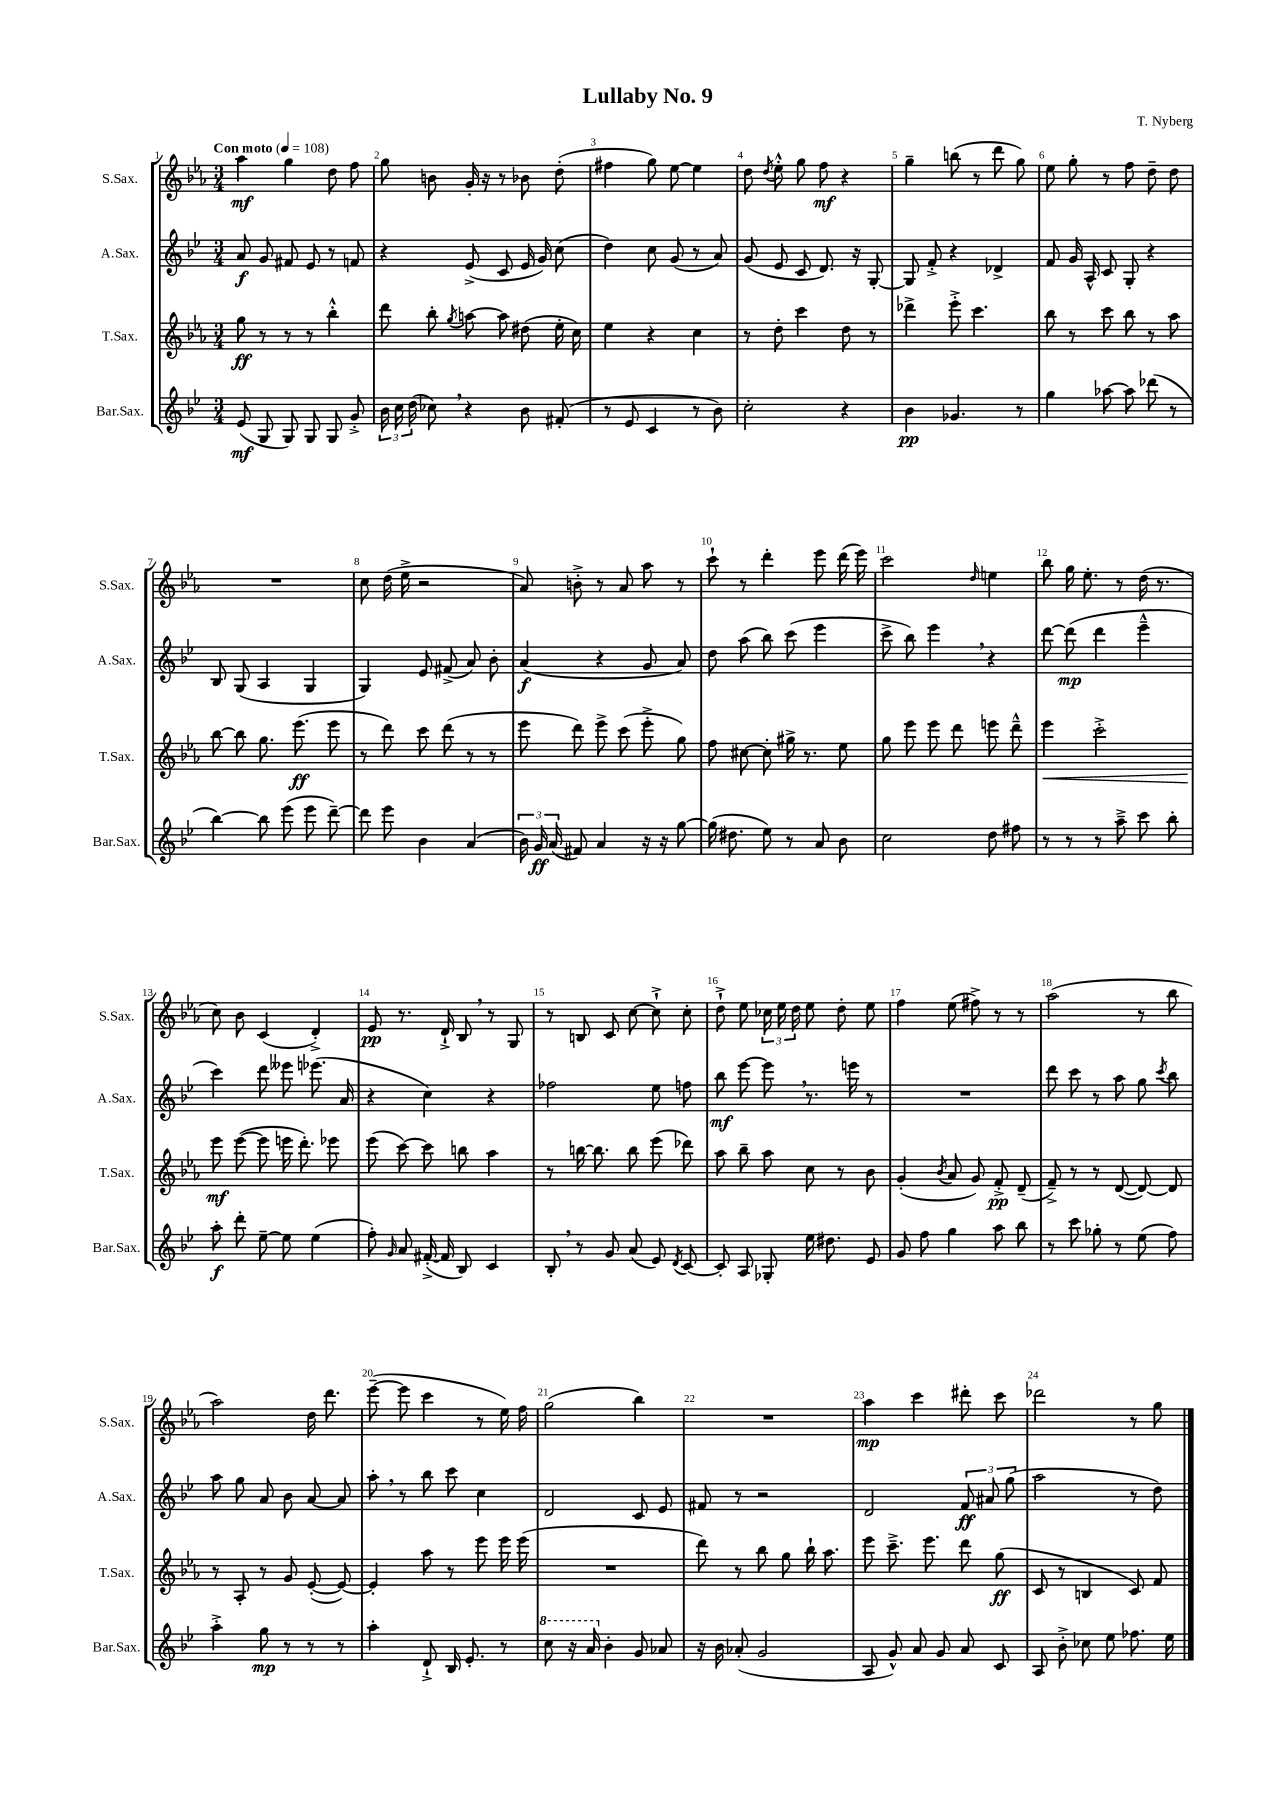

**kern	**dynam	**kern	**dynam	**kern	**dynam	**kern	**dynam
*part4	*part4	*part3	*part3	*part2	*part2	*part1	*part1
*staff4	*staff4	*staff3	*staff3	*staff2	*staff2	*staff1	*staff1
*I"Bar.Sax.	*	*I"T.Sax.	*	*I"A.Sax.	*	*I"S.Sax.	*
*I'Bar.Sax.	*	*I'T.Sax.	*	*I'A.Sax.	*	*I'S.Sax.	*
*clefG2	*	*clefG2	*	*clefG2	*	*clefG2	*
*k[b-e-]	*	*k[b-e-a-]	*	*k[b-e-]	*	*k[b-e-a-]	*
*M3/4	*	*M3/4	*	*M3/4	*	*M3/4	*
*MM108	*	*MM108	*	*MM108	*	*MM108	*
=1	=1	=1	=1	=1	=1	=1	=1
!	!	!	!	!	!	!LO:TX:a:B:t=Con moto	!
(8e-/	mf	8gg\	ff	8a/	f	4aa-\	mf
8G/	.	8r	.	8g/	.	.	.
8G/)	.	8r	.	8f#X/	.	4gg\	.
8G/	.	8r	.	8e-/	.	.	.
8G/	.	4bb-'^^\	.	8r	.	8dd\	.
8g'^/	.	.	.	8fn/	.	8ff\	.
=2	=2	=2	=2	=2	=2	=2	=2
24b-\	.	8ddd\	.	4r	.	8gg\	.
24cc\	.	.	.	.	.	.	.
(24dd\	.	.	.	.	.	.	.
8cc-X,\)	.	8bb-'\	.	.	.	8bn\	.
.	.	8qgg/	.	.	.	.	.
4r	.	[8aan\	.	(8e-^/	.	16g'/	.
.	.	.	.	.	.	16r	.
.	.	8aa\]	.	8c/	.	8r	.
8b-\	.	(8dd#X\	.	16e-/	.	8b-X\	.
.	.	.	.	16g/)	.	.	.
(8f#X'/	.	16ee-'\	.	(8cc\	.	(8dd'\	.
.	.	16cc\)	.	.	.	.	.
=3	=3	=3	=3	=3	=3	=3	=3
8r	.	4ee-\	.	4dd\)	.	4ff#X\	.
8e-/	.	.	.	.	.	.	.
4c/	.	4r	.	8cc\	.	8gg\)	.
.	.	.	.	(8g/	.	[8ee-\	.
8r	.	4cc\	.	8r	.	4ee-\]	.
8b-\)	.	.	.	8a/)	.	.	.
=4	=4	=4	=4	=4	=4	=4	=4
2cc'\	.	8r	.	(8g/	.	8dd\	.
.	.	.	.	.	.	8qdd/	.
.	.	8dd'\	.	8e-/	.	8ee-'^^\	.
.	.	4ccc\	.	8c/	.	8gg\	.
.	.	.	.	8.d/)	.	8ff\	mf
4r	.	8dd\	.	.	.	4r	.
.	.	.	.	16r	.	.	.
.	.	8r	.	[8G'/	.	.	.
=5	=5	=5	=5	=5	=5	=5	=5
4b-\	pp	4ddd-X^\	.	8G/]	.	4gg~\	.
.	.	.	.	8f'^/	.	.	.
4.g-X/	.	8eee-'^\	.	4r	.	(8bbn\	.
.	.	4.ccc\	.	.	.	8r	.
.	.	.	.	4d-X^/	.	8ddd\	.
8r	.	.	.	.	.	8gg\)	.
=6	=6	=6	=6	=6	=6	=6	=6
4gg\	.	8bb-\	.	8f/	.	8ee-\	.
.	.	8r	.	16g/	.	8gg'\	.
.	.	.	.	16A^^/	.	.	.
[8aa-X\	.	8ccc\	.	8c/	.	8r	.
8aa-\]	.	8bb-\	.	8G'/	.	8ff\	.
(8ddd-X\	.	8r	.	4r	.	8dd~\	.
8r	.	8aa-\	.	.	.	8dd\	.
!!LO:LB:g=z
=7	=7	=7	=7	=7	=7	=7	=7
[4bb-\)	.	[8bb-\	.	8B-/	.	2.r	.
.	.	8bb-\]	.	(8G/	.	.	.
8bb-\]	.	8.gg\	.	4A/	.	.	.
(8eee-\	.	.	.	.	.	.	.
.	.	(8.eee-\	ff	.	.	.	.
8eee-\	.	.	.	4G/	.	.	.
[8ddd~\)	.	8eee-\	.	.	.	.	.
=8	=8	=8	=8	=8	=8	=8	=8
8ddd\]	.	8r	.	4G/)	.	8cc\	.
8eee-\	.	8ddd\)	.	.	.	(16dd\	.
.	.	.	.	.	.	16ee-^\	.
4b-\	.	8ccc\	.	8e-/	.	2r	.
.	.	(8ddd\	.	(8f#X^/	.	.	.
(4a/	.	8r	.	8a/)	.	.	.
.	.	8r	.	8b-'\	.	.	.
=9	=9	=9	=9	=9	=9	=9	=9
24b-\)	.	8eee-\	.	(4a/	f	8a-/)	.
24g/	ff	.	.	.	.	.	.
(24a/	.	.	.	.	.	.	.
8f#X/)	.	8ddd\)	.	.	.	8bn'^\	.
4a/	.	8eee-^\	.	4r	.	8r	.
.	.	(8ccc\	.	.	.	8a-/	.
16r	.	8eee-'^\	.	8g/	.	8aa-\	.
16r	.	.	.	.	.	.	.
[8gg\	.	8gg\)	.	8a/)	.	8r	.
=10	=10	=10	=10	=10	=10	=10	=10
(16gg\]	.	8ff\	.	8dd\	.	8ccc`\	.
8.dd#X\	.	.	.	.	.	.	.
.	.	[8cc#X\	.	(8aa\	.	8r	.
8ee-\)	.	8cc#'\]	.	8bb-\)	.	4ddd'\	.
8r	.	16gg#X^\	.	(8ccc\	.	.	.
.	.	8.r	.	.	.	.	.
8a/	.	.	.	4eee-\	.	8eee-\	.
8b-\	.	8ee-\	.	.	.	(16ddd\	.
.	.	.	.	.	.	16eee-\)	.
=11	=11	=11	=11	=11	=11	=11	=11
2cc\	.	8gg\	.	8ccc^\	.	2ccc\	.
.	.	8eee-\	.	8bb-\)	.	.	.
.	.	8eee-\	.	4eee-,\	.	.	.
.	.	8ddd\	.	.	.	.	.
.	.	.	.	.	.	16qqdd/	.
8dd\	.	8eeen\	.	4r	.	4een\	.
8ff#X\	.	8ddd~^^\	.	.	.	.	.
=12	=12	=12	=12	=12	=12	=12	=12
!	!	!	!LO:HP:b	!	!	!	!
8r	.	4eee-\	<	[8ddd\	.	8bb-\	.
8r	.	.	.	(8ddd\]	mp	16gg\	.
.	.	.	.	.	.	8.ee-'\	.
8r	.	2ccc'^\	.	4ddd\	.	.	.
8aa~^\	.	.	.	.	.	8r	.
8ccc\	.	.	.	4eee-~^^\	.	(16dd\	.
.	.	.	.	.	.	8.r	.
8bb-'\	.	.	.	.	.	.	.
!!LO:LB:g=z
=13	=13	=13	=13	=13	=13	=13	=13
8aa'\	f	8eee-\	mf	4ccc\)	.	8cc\)	.
8ddd'\	.	([8eee-\	[	.	.	8b-\	.
[8ee-~\	.	8eee-\]	.	8ddd\	.	(4c/	.
8ee-\]	.	16eeen\	.	8eee--X\	.	.	.
.	.	8.ddd'\)	.	.	.	.	.
(4ee-\	.	.	.	(8.eee-X\	.	4d'^/)	.
.	.	8eee-X\	.	.	.	.	.
.	.	.	.	16a/	.	.	.
=14	=14	=14	=14	=14	=14	=14	=14
8ff'\)	.	(8eee-\	.	4r	.	8e-/	pp
16qqg/	.	.	.	.	.	.	.
8a/	.	[8ccc\)	.	.	.	8.r	.
([16f#X'^/	.	8ccc\]	.	4cc\)	.	.	.
16f#/]	.	.	.	.	.	16d`^/	.
8B-/)	.	8bbn\	.	.	.	8B-,/	.
4c/	.	4aa-\	.	4r	.	8r	.
.	.	.	.	.	.	8G/	.
=15	=15	=15	=15	=15	=15	=15	=15
8B-',/	.	8r	.	2ff-X\	.	8r	.
8r	.	[16bbn\	.	.	.	8Bn/	.
.	.	8.bb\]	.	.	.	.	.
8g/	.	.	.	.	.	8c/	.
(8a/	.	8bb\	.	.	.	[8cc\	.
8e-/)	.	(8eee-\	.	8ee-\	.	8cc`^\]	.
8qd/	.	.	.	.	.	.	.
[8c/	.	8ddd-X\)	.	8ffn\	.	8cc'\	.
=16	=16	=16	=16	=16	=16	=16	=16
8c'/]	.	8aa-\	.	8bb-\	mf	8dd`^\	.
8A/	.	8bb-~\	.	[8eee-\	.	8ee-\	.
8G-X'/	.	8aa-\	.	8eee-,\]	.	24cc-X\	.
.	.	.	.	.	.	24ee-\	.
.	.	.	.	.	.	24dd\	.
16ee-\	.	8cc\	.	8.r	.	8ee-\	.
8.dd#X\	.	.	.	.	.	.	.
.	.	8r	.	.	.	8dd'\	.
.	.	.	.	16eeen\	.	.	.
8e-/	.	8b-\	.	8r	.	8ee-\	.
=17	=17	=17	=17	=17	=17	=17	=17
8g/	.	(4g'/	.	2.r	.	4ff\	.
8ff\	.	.	.	.	.	.	.
.	.	8qb-/	.	.	.	.	.
4gg\	.	8a-/	.	.	.	(8ee-\	.
.	.	8g/)	.	.	.	8ff#X^\)	.
8aa\	.	8f'^/	pp	.	.	8r	.
8bb-\	.	(8d~/	.	.	.	8r	.
=18	=18	=18	=18	=18	=18	=18	=18
8r	.	8f~^/)	.	8ddd\	.	(2aa-\	.
8ccc\	.	8r	.	8ccc\	.	.	.
8gg-X'\	.	8r	.	8r	.	.	.
8r	.	([8d/	.	8aa\	.	.	.
(8ee-\	.	8d/_)	.	8gg\	.	8r	.
.	.	.	.	8qccc/	.	.	.
8ff\)	.	8d/]	.	8bb-\	.	8bb-\	.
!!LO:LB:g=z
=19	=19	=19	=19	=19	=19	=19	=19
4aa'^\	.	8r	.	8aa\	.	2aa-\)	.
.	.	8A-'/	.	8gg\	.	.	.
8gg\	mp	8r	.	8a/	.	.	.
8r	.	8g/	.	8b-\	.	.	.
8r	.	([8e-'/	.	[8a/	.	16dd\	.
.	.	.	.	.	.	8.ddd\	.
8r	.	8e-/_)	.	8a/]	.	.	.
=20	=20	=20	=20	=20	=20	=20	=20
4aa'\	.	4e-'/]	.	8aa',\	.	([8eee-~\	.
.	.	.	.	8r	.	8eee-\]	.
8d`^/	.	8aa-\	.	8bb-\	.	4ccc\	.
16B-/	.	8r	.	8ccc\	.	.	.
8.e-'/	.	.	.	.	.	.	.
.	.	8eee-\	.	4cc\	.	8r	.
8r	.	16eee-\	.	.	.	16ee-\)	.
.	.	(16eee-\	.	.	.	16ff\	.
=21	=21	=21	=21	=21	=21	=21	=21
*8va	*	*	*	*	*	*	*
8ccc\	.	2.r	.	2d/	.	(2gg\	.
16r	.	.	.	.	.	.	.
16aa/	.	.	.	.	.	.	.
*X8va	*	*	*	*	*	*	*
4b-'\	.	.	.	.	.	.	.
8g/	.	.	.	8c/	.	4bb-\)	.
8a-X/	.	.	.	8e-/	.	.	.
=22	=22	=22	=22	=22	=22	=22	=22
16r	.	8ddd\)	.	8f#X/	.	2.r	.
16b-\	.	.	.	.	.	.	.
(8a-X'/	.	8r	.	8r	.	.	.
2g/	.	8bb-\	.	2r	.	.	.
.	.	8gg\	.	.	.	.	.
.	.	16bb-`\	.	.	.	.	.
.	.	8.aa-\	.	.	.	.	.
=23	=23	=23	=23	=23	=23	=23	=23
8A/	.	8eee-\	.	2d/	.	4aa-\	mp
8g^^/)	.	8.ccc~^\	.	.	.	.	.
8a/	.	.	.	.	.	4ccc\	.
.	.	8.eee-\	.	.	.	.	.
8g/	.	.	.	.	.	.	.
8a/	.	8ddd\	.	12f/	ff	8ddd#X'\	.
.	.	.	.	12a#X/	.	.	.
8c/	.	(8gg\	ff	.	.	8ccc\	.
.	.	.	.	(12gg\	.	.	.
=24	=24	=24	=24	=24	=24	=24	=24
8A/	.	8c/	.	2aa\	.	2ddd-X\	.
8b-'^\	.	8r	.	.	.	.	.
8cc-X\	.	4Bn/	.	.	.	.	.
8ee-\	.	.	.	.	.	.	.
8.ff-X\	.	8c/)	.	8r	.	8r	.
.	.	8f/	.	8dd\)	.	8gg\	.
16ee-\	.	.	.	.	.	.	.
==	==	==	==	==	==	==	==
*-	*-	*-	*-	*-	*-	*-	*-
